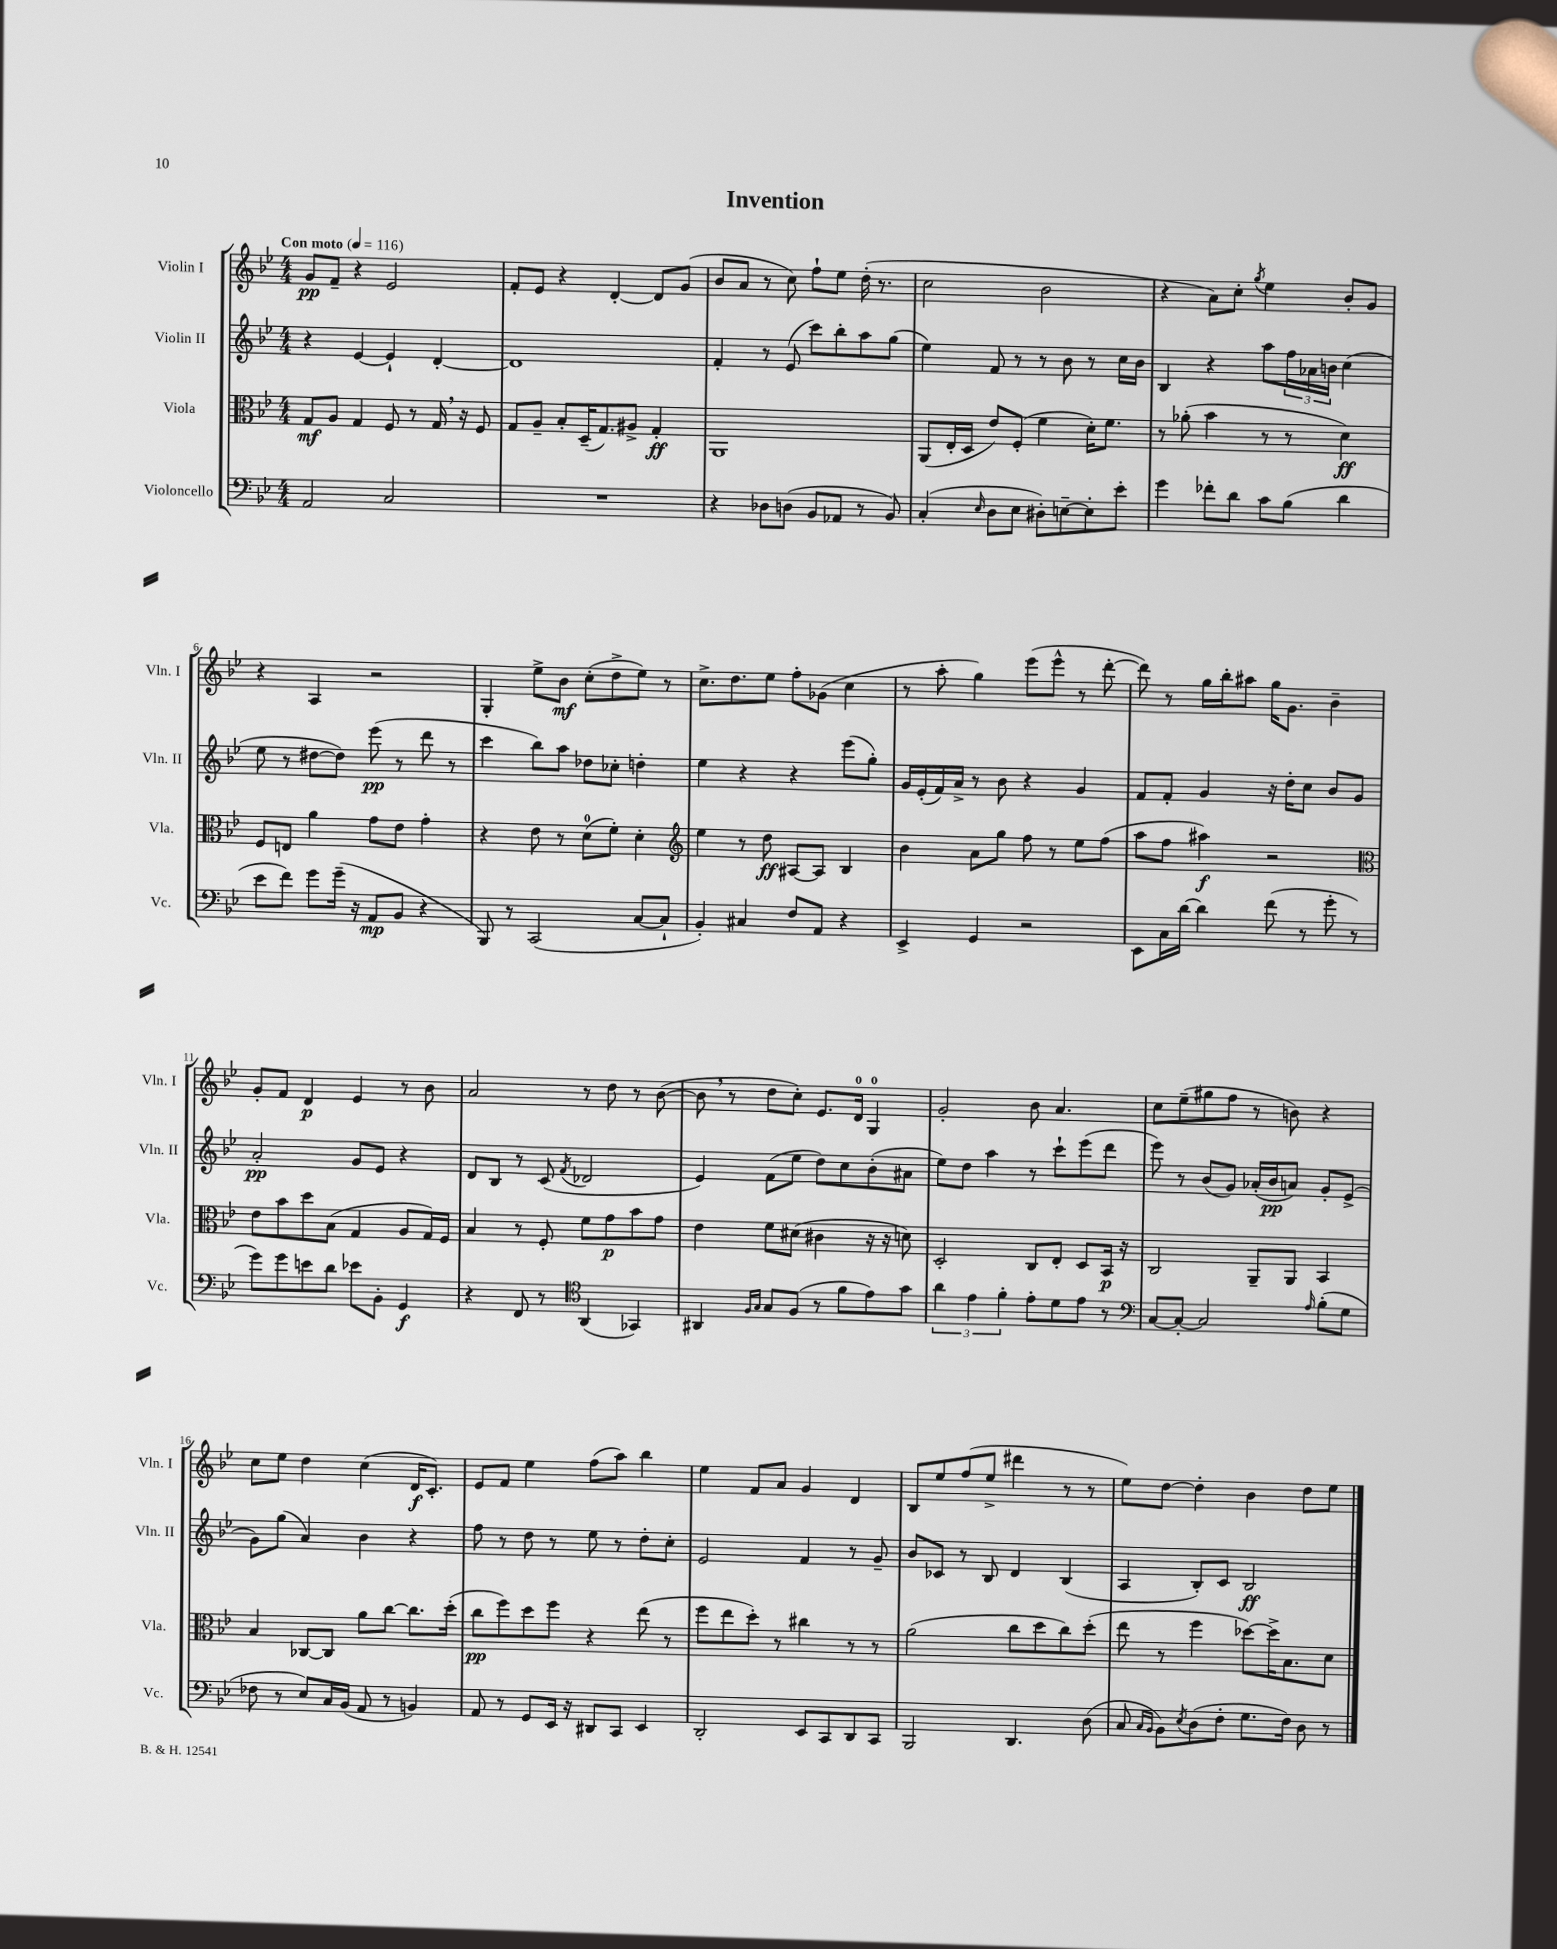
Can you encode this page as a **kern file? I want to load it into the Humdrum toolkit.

**kern	**dynam	**kern	**dynam	**kern	**dynam	**kern	**dynam
*part4	*part4	*part3	*part3	*part2	*part2	*part1	*part1
*staff4	*staff4	*staff3	*staff3	*staff2	*staff2	*staff1	*staff1
*I"Violoncello	*	*I"Viola	*	*I"Violin II	*	*I"Violin I	*
*I'Vc.	*	*I'Vla.	*	*I'Vln. II	*	*I'Vln. I	*
*clefF4	*	*clefC3	*	*clefG2	*	*clefG2	*
*k[b-e-]	*	*k[b-e-]	*	*k[b-e-]	*	*k[b-e-]	*
*M4/4	*	*M4/4	*	*M4/4	*	*M4/4	*
*MM116	*	*MM116	*	*MM116	*	*MM116	*
=1	=1	=1	=1	=1	=1	=1	=1
!	!	!	!	!	!	!LO:TX:a:B:t=Con moto	!
2AA/	.	8G/L	mf	4r	.	8g/L	pp
.	.	8A/J	.	.	.	8f~/J	.
.	.	4G/	.	[4e-/	.	4r	.
2C/	.	8F/	.	4e-`/]	.	2e-/	.
.	.	8r	.	.	.	.	.
.	.	16G,/	.	[4d'/	.	.	.
.	.	16r	.	.	.	.	.
.	.	8F/	.	.	.	.	.
=2	=2	=2	=2	=2	=2	=2	=2
1r	.	8G/L	.	1d]	.	8f'/L	.
.	.	8A~/J	.	.	.	8e-/J	.
.	.	8B-'/L	.	.	.	4r	.
.	.	(16D~/K	.	.	.	.	.
.	.	8.G/)	.	.	.	.	.
.	.	.	.	.	.	[4d'/	.
.	.	8A#X^/J	.	.	.	.	.
.	.	4G'/	ff	.	.	8d/L]	.
.	.	.	.	.	.	(8g/J	.
=3	=3	=3	=3	=3	=3	=3	=3
4r	.	1AA	.	4f'/	.	8b-/L	.
.	.	.	.	.	.	8a/J	.
8D-X\L	.	.	.	8r	.	8r	.
(8Dn\J	.	.	.	(8e-/	.	8cc\)	.
8BB-/L	.	.	.	8ccc\L)	.	8ff`\L	.
8AA-X/J	.	.	.	8bb-'\	.	8ee-\J	.
8r	.	.	.	8aa\	.	(16dd'\	.
.	.	.	.	.	.	8.r	.
8BB-/)	.	.	.	(8gg\J	.	.	.
=4	=4	=4	=4	=4	=4	=4	=4
(4C'/	.	(8AA/L	.	4ee-\)	.	2cc\	.
.	.	16E-'/L	.	.	.	.	.
.	.	16D/JJ	.	.	.	.	.
16qqE-/	.	.	.	.	.	.	.
8D\L	.	8e-/L)	.	8f/	.	.	.
8E-\J	.	(8F'/J	.	8r	.	.	.
8D#X'\L)	.	4f\	.	8r	.	2b-\	.
[8En~\	.	.	.	8b-\	.	.	.
8E'\]	.	16d'\KL)	.	8r	.	.	.
.	.	8.f\J	.	.	.	.	.
8e-'\J	.	.	.	16cc\LL	.	.	.
.	.	.	.	16b-\JJ	.	.	.
=5	=5	=5	=5	=5	=5	=5	=5
4g\	.	8r	.	4B-/	.	4r	.
.	.	(8a-X'\	.	.	.	.	.
8f-X'\L	.	4b-\	.	4r	.	8a\L)	.
8d\J	.	.	.	.	.	8cc'\J	.
.	.	.	.	.	.	8qgg/	.
8c\L	.	8r	.	8aa\L	.	4ee-\	.
(8B-\J	.	8r	.	24ff\L	.	.	.
.	.	.	.	24a-X\	.	.	.
.	.	.	.	24bn\JJ	.	.	.
4d\	.	4d\)	ff	(4cc\	.	8b-'/L	.
.	.	.	.	.	.	8g/J	.
!!LO:LB:g=z
=6	=6	=6	=6	=6	=6	=6	=6
8e-\L	.	8F/L	.	8ee-\	.	4r	.
8f\J)	.	8En/J	.	8r	.	.	.
8g\L	.	4a\	.	[8dd#X\L	.	4A/	.
(16g~\Jk	.	.	.	8dd#\J])	.	.	.
16r	.	.	.	.	.	.	.
8AA/L	mp	8g\L	.	(8eee-\	pp	2r	.
8BB-/J	.	8e-\J	.	8r	.	.	.
4r	.	4g'\	.	8ddd\	.	.	.
.	.	.	.	8r	.	.	.
=7	=7	=7	=7	=7	=7	=7	=7
8BBB-/)	.	4r	.	4ccc\	.	4G'/	.
8r	.	.	.	.	.	.	.
(2CC/	.	8e-\	.	8bb-\L)	.	8ee-^\L	.
.	.	8r	.	8aa\J	.	8b-\J	mf
.	.	(8d\L	.	8dd-X\L	.	(8cc'\L	.
.	.	8f'\J)	.	8cc-X'\J	.	8dd^\	.
[8C/L	.	4d'\	.	4ddn'\	.	8ee-\J)	.
8C`/J]	.	.	.	.	.	8r	.
=8	=8	=8	=8	=8	=8	=8	=8
*	*	*clefG2	*	*	*	*	*
4BB-'/)	.	4ee-\	.	4ee-\	.	8.cc^\L	.
.	.	.	.	.	.	8.dd\	.
4C#X/	.	8r	.	4r	.	.	.
.	.	8dd\	ff	.	.	8ee-\J	.
8F/L	.	[8A#X/L	.	4r	.	8ff'\L	.
8AA/J	.	8A#/J]	.	.	.	(8g-X\J	.
4r	.	4B-/	.	(8eee-\L	.	4cc\	.
.	.	.	.	8gg'\J)	.	.	.
=9	=9	=9	=9	=9	=9	=9	=9
4EE-^/	.	4b-\	.	16g/LL	.	8r	.
.	.	.	.	(16e-'/	.	.	.
.	.	.	.	16f/)	.	8aa'\	.
.	.	.	.	16a^/JJ	.	.	.
4GG/	.	8a\L	.	8r	.	4gg\)	.
.	.	8gg\J	.	8b-\	.	.	.
2r	.	8ff\	.	4r	.	(8eee-\L	.
.	.	8r	.	.	.	8eee-^^\J	.
.	.	8ee-\L	.	4g/	.	8r	.
.	.	(8ff\J	.	.	.	[8ddd'\	.
=10	=10	=10	=10	=10	=10	=10	=10
8EE-\L	.	8aa\L	.	8f/L	.	8ddd\])	.
16C\L	.	8ff\J	.	8f'/J	.	8r	.
[16d\JJ	.	.	.	.	.	.	.
4d\]	.	4aa#X\)	f	4g/	.	16gg\LL	.
.	.	.	.	.	.	16bb-'\J	.
.	.	.	.	.	.	8aa#X\J	.
(8f\	.	2r	.	16r	.	16gg\KL	.
.	.	.	.	16dd'\KL	.	8.g\J	.
8r	.	.	.	8cc\J	.	.	.
8g'\	.	.	.	8b-/L	.	4b-~\	.
8r	.	.	.	8g/J	.	.	.
!!LO:LB:g=z
=11	=11	=11	=11	=11	=11	=11	=11
*	*	*clefC3	*	*	*	*	*
8g\L)	.	8e-\L	.	2a'/	pp	8g'/L	.
8g\	.	8b-\	.	.	.	8f/J	.
8en\	.	8dd\	.	.	.	4d/	p
8d\J	.	(8B-\J	.	.	.	.	.
8e-X\L	.	4G/	.	8g/L	.	4e-/	.
8BB-'\J	.	.	.	8e-/J	.	.	.
4GG/	f	8A/L	.	4r	.	8r	.
.	.	16G/L)	.	.	.	8b-\	.
.	.	16F/JJ	.	.	.	.	.
=12	=12	=12	=12	=12	=12	=12	=12
4r	.	4B-/	.	8d/L	.	2a/	.
.	.	.	.	8B-/J	.	.	.
8FF/	.	8r	.	8r	.	.	.
8r	.	8F'/	.	(8c/	.	.	.
*clefC4	*	*	*	*	*	*	*
.	.	.	.	8qf/	.	.	.
(4AA/	.	8f\L	.	2d-X/	.	8r	.
.	.	8g\	p	.	.	8dd\	.
4GG-X/)	.	8b-\	.	.	.	8r	.
.	.	8g\J	.	.	.	([8b-\	.
=13	=13	=13	=13	=13	=13	=13	=13
4AA#X/	.	4e-\	.	4e-/)	.	8b-,\]	.
.	.	.	.	.	.	8r	.
16qqF/LL	.	.	.	.	.	.	.
16qqG/JJ	.	.	.	.	.	.	.
8G/L	.	8f\L	.	(8f\L	.	8dd\L	.
(8F/J	.	(8d#X\J	.	8ee-\J	.	8cc'\J)	.
8r	.	4c#X\	.	8dd\L)	.	8.e-/L	.
8f\L	.	.	.	8cc\	.	.	.
.	.	.	.	.	.	16d/Jk	.
8e-\)	.	16r	.	(8b-'\	.	4G/	.
.	.	16r	.	.	.	.	.
8g\J	.	8dn\)	.	8a#X\J	.	.	.
=14	=14	=14	=14	=14	=14	=14	=14
6a\	.	2D'/	.	8ee-\L)	.	2g'/	.
.	.	.	.	8dd\J	.	.	.
6e-\	.	.	.	.	.	.	.
.	.	.	.	4aa\	.	.	.
6f'\	.	.	.	.	.	.	.
8e-'\L	.	8C/L	.	8r	.	8b-\	.
8d\	.	8E-'/J	.	8ccc`\L	.	4.a/	.
8e-\J	.	8D/L	.	(8eee-\	.	.	.
8r	.	16BB-/Jk	p	8ddd\J	.	.	.
.	.	16r	.	.	.	.	.
=15	=15	=15	=15	=15	=15	=15	=15
*clefF4	*	*	*	*	*	*	*
[8C/L	.	2C/	.	8eee-\)	.	8cc\L	.
8C'/J_	.	.	.	8r	.	(8ee-~\	.
2C/]	.	.	.	(8b-/L	.	8gg#X\	.
.	.	.	.	8g/J)	.	8ff\J	.
.	.	8AA~/L	.	(16a-X'/LL	.	8r	.
.	.	.	.	16b-/J	pp	.	.
.	.	8AA/J	.	8an/J)	.	8bn\)	.
16qqA/	.	.	.	.	.	.	.
(8B-'\L	.	4BB-/	.	8g'/L	.	4r	.
8G\J	.	.	.	(8e-^/J	.	.	.
!!LO:LB:g=z
=16	=16	=16	=16	=16	=16	=16	=16
8F-X\	.	4B-/	.	8g\L)	.	8cc\L	.
8r	.	.	.	(8gg\J	.	8ee-\J	.
8E-/L)	.	[8C-X/L	.	4a/)	.	4dd\	.
16C/L	.	8C-/J]	.	.	.	.	.
(16BB-/JJ	.	.	.	.	.	.	.
8AA/	.	8a\L	.	4b-\	.	(4cc\	.
8r	.	[8cc\J	.	.	.	.	.
4BBn/)	.	8.cc\L]	.	4r	.	16d/KL	f
.	.	.	.	.	.	8.c'/J)	.
.	.	(16dd'\Jk	.	.	.	.	.
=17	=17	=17	=17	=17	=17	=17	=17
8AA/	.	8cc\L	pp	8ff\	.	8e-/L	.
8r	.	8ff\)	.	8r	.	8f/J	.
8GG/L	.	8dd\	.	8dd\	.	4ee-\	.
16EE-/Jk	.	8ff\J	.	8r	.	.	.
16r	.	.	.	.	.	.	.
8DD#X/L	.	4r	.	8ee-\	.	(8ff\L	.
8CC/J	.	.	.	8r	.	8aa\J)	.
4EE-/	.	(8ee-\	.	8dd'\L	.	4bb-\	.
.	.	8r	.	8cc'\J	.	.	.
=18	=18	=18	=18	=18	=18	=18	=18
2DD'/	.	8ff\L	.	2e-/	.	4ee-\	.
.	.	8ee-\	.	.	.	.	.
.	.	8dd'\J)	.	.	.	8f/L	.
.	.	8r	.	.	.	8a/J	.
8EE-/L	.	4cc#X\	.	4f/	.	4g/	.
8CC/	.	.	.	.	.	.	.
8DD/	.	8r	.	8r	.	4d/	.
8CC/J	.	8r	.	8g~/	.	.	.
=19	=19	=19	=19	=19	=19	=19	=19
2BBB-/	.	(2a\	.	8b-/L	.	8B-/L	.
.	.	.	.	8c-X/J	.	8ee-/	.
.	.	.	.	8r	.	(8ff/	.
.	.	.	.	8B-/	.	8ee-^/J	.
4.DD/	.	8cc\L	.	4d/	.	4ddd#X\	.
.	.	8dd\	.	.	.	.	.
.	.	8cc\)	.	(4B-/	.	8r	.
(8D\	.	(8dd'\J	.	.	.	8r	.
=20	=20	=20	=20	=20	=20	=20	=20
8C/	.	8ee-\	.	4A/	.	8ee-\L)	.
16qqC/LL	.	.	.	.	.	.	.
16qqBB-/JJ	.	.	.	.	.	.	.
8BB-\L)	.	8r	.	.	.	[8dd\J	.
8qE-/	.	.	.	.	.	.	.
(8D\	.	4ff\	.	8B-'/L)	.	4dd'\]	.
8F'\J	.	.	.	8c/J	.	.	.
8.G\L	.	[8dd-X\L)	.	2B-/	ff	4b-\	.
.	.	16dd-^\K]	.	.	.	.	.
16F\Jk)	.	8.B-\	.	.	.	.	.
8D\	.	.	.	.	.	8dd\L	.
8r	.	8d\J	.	.	.	8ee-\J	.
==	==	==	==	==	==	==	==
*-	*-	*-	*-	*-	*-	*-	*-
